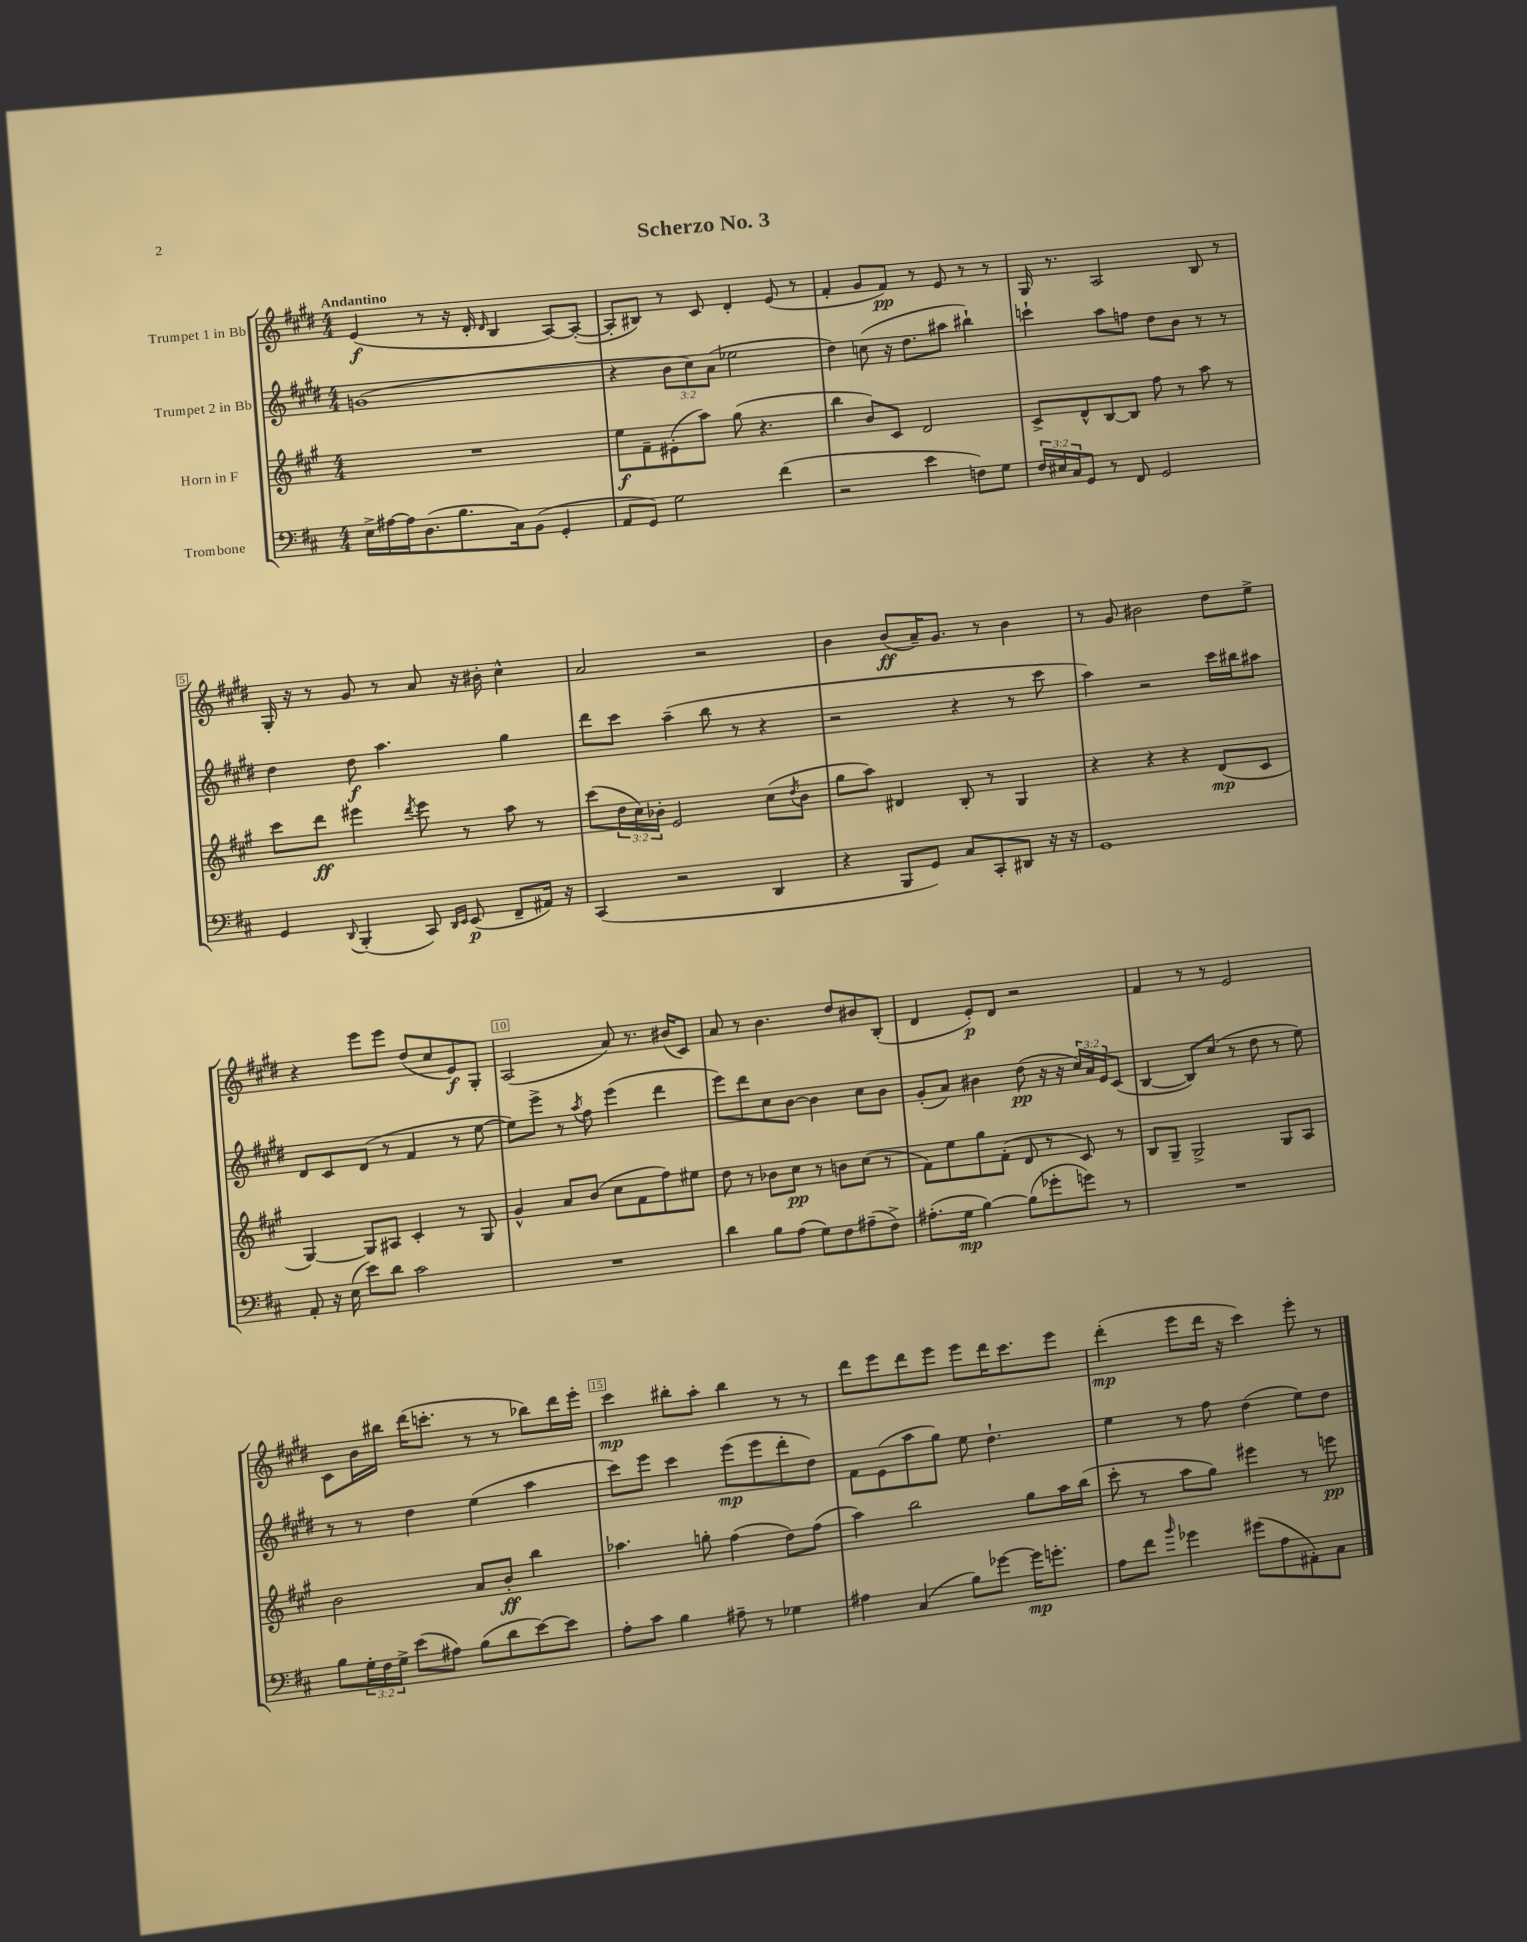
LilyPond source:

\header { title = "Scherzo No. 3" }
<<
\new StaffGroup <<
\new Staff = "s0" \with { instrumentName = "Trumpet 1 in Bb" } {
    \clef treble \key e \major \numericTimeSignature \time 4/4 \tempo "Andantino"
    e'4\f( r8 r16 dis'16-. \grace { dis'16 } b4 a8~) a8~-.( |
    a8-. bis8) r8 cis'8 dis'4-. e'8( r8 |
    fis'4-. gis'8 fis'8\pp) r8 e'8 r8 r8 |
    gis16 r8. a2 b8 r8 |
    gis16-. r16 r8 gis'8 r8 a'8 r16 bis'16-. cis''4-^ |
    a'2 r2 |
    b'4 b'8\ff( a'16--) gis'8. r8 b'4 |
    r8 gis'8 bis'2 dis''8 e''8-> |
    r4 e'''8 e'''8 dis''8( cis''8 e'8\f) gis8-. |
    a2( a'8) r8. bis'16( cis'8) |
    a'8 r8 b'4. dis''8 bis'8 b8-.( |
    dis'4 e'8-.\p) dis'8 r2 |
    fis'4 r8 r8 e'2 |
    cis'8 b'16 bis''16 dis'''16( c'''8.-. r8 r8 bes''8) dis'''16 e'''16-. |
    cis'''4\mp bis''8-. a''8-. bis''4 r8 r8 |
    dis'''8 e'''8 dis'''8 e'''8 e'''8 dis'''16 cis'''8. e'''8 |
    dis'''4-.\mp( e'''8 dis'''16 r16 cis'''4) e'''8-. r8 \bar "|." |
}
\new Staff = "s1" \with { instrumentName = "Trumpet 2 in Bb" } {
    \clef treble \key e \major \numericTimeSignature \time 4/4 \override Staff.TupletNumber.text = #tuplet-number::calc-fraction-text
    g'1( |
    r4 \tuplet 3/2 { b'8 cis''8) a'8( } ees''2 |
    dis''4) c''8( r16 dis''8. ais''8 bis''4-!) |
    c'''4-! a''8 f''8 dis''8 b'8 r8 r8 |
    dis''4 dis''8\f a''4. gis''4 |
    dis'''8 cis'''8 a''4--( b''8 r8 r4 |
    r2 r4 r8 cis'''8 |
    a''4) r2 cis'''16 bis''16 ais''8 |
    dis'8 cis'8 dis'8( r8 fis'4 r8 e''8~ |
    e''8) e'''8-> r8 \acciaccatura { a''8 } fis''8 e'''4( dis'''4 |
    e'''8) dis'''8 cis''8 b'8~ b'4 cis''8 b'8 |
    gis'8-.( a'8) bis'4 dis''8\pp( r16 r16 \tuplet 3/2 { cis''16) a'16 e'16 } cis'8( |
    b4~ b8) cis''8( r8 dis''8 r8 e''8) |
    r8 r8 dis''4 e''4( a''4 |
    cis'''8) e'''8 cis'''4 e'''8\mp( e'''8 dis'''8-. dis''8) |
    fis'8 e'8( a''8 gis''8) e''8 dis''4.-! |
    e''4 r8 fis''8 dis''4( e''8) dis''8 \bar "|." |
}
\new Staff = "s2" \with { instrumentName = "Horn in F" } {
    \clef treble \key a \major \numericTimeSignature \time 4/4 \override Staff.TupletNumber.text = #tuplet-number::calc-fraction-text
    R1 |
    e''8\f fis'8-- eis'8-.( a''8) gis''8( r4. |
    b''4 b'8) cis'8 d'2 |
    cis'8-> d'8-^ b8~ b8 fis''8 r8 a''8 r8 |
    cis'''8 d'''8\ff eis'''4 \acciaccatura { d'''8 } eis'''8 r8 a''8 r8 |
    cis'''8( \tuplet 3/2 { d''16 cis''16) bes'16-. } e'2 cis''8( \acciaccatura { d''8 } bes'8 |
    gis''8 a''8) dis'4 b8-. r8 gis4 |
    r4 r4 r4 d'8\mp( cis'8 |
    gis4~) gis8 ais8 cis'4-. r8 gis8 |
    gis'4-^ a'8 b'8( cis''8 fis'8 fis''8) eis''8 |
    d''8 r8 bes'8 cis''8\pp r8 b'8 cis''8( r8 |
    fis'8) e''8 gis''8 fis'8-.( d'8 r8 cis'8) r8 |
    b8 gis8-- gis2-> gis8 a8 |
    b'2 a'8 b'8-.\ff b''4 |
    aes''4. g''8-. fis''4( d''8) fis''8( |
    a''4) b''2 gis''8 a''16 b''16( |
    cis'''8-. r8 a''8 gis''8) eis'''4 r8 e'''8\pp \bar "|." |
}
\new Staff = "s3" \with { instrumentName = "Trombone" } {
    \clef bass \key d \major \numericTimeSignature \time 4/4 \override Staff.TupletNumber.text = #tuplet-number::calc-fraction-text
    e16-> ais16~ ais16 d8.( b8. cis16) b,8( g,4-. |
    a,8 g,8) g2 fis'4( |
    r2 e'4 f8) g8 |
    \tuplet 3/2 { fis16 eis16 cis16 } g,8 r8 fis,8 g,2 |
    g,4 \appoggiatura { d,8 } b,,4-.( cis,8) \grace { d,16 e,16 } e,8\p( fis,8-- ais,16) r16 |
    cis,4( r2 d,4 |
    r4 b,,8 g,8) cis8 cis,8-. dis,8 r16 r16 |
    g,1 |
    a,8-. r16 e16( e'8) d'8 cis'2 |
    R1 |
    d'4 b8 a8( g8) fis8 ais8--( fis8->) |
    ais8.-.( g16\mp b4~) b8( ges'8-. g'8) r8 |
    R1 |
    b8 \tuplet 3/2 { g16-. fis16 g16-> } e'8( ais8) b8( d'8 e'8~) e'8 |
    a8-. cis'8 b4 ais8-- r8 ges4 |
    ais4 cis4( b8) ges'8~ ges'16\mp g'8.-. |
    a8 fis'8 \grace { b'16 } ges'4 gis'8( a8 ais,8-.) cis8 \bar "|." |
}
>>
>>
\layout { \context { \Score \override BarNumber.break-visibility = ##(#f #t #t) barNumberVisibility = #(every-nth-bar-number-visible 5) \override BarNumber.stencil = #(make-stencil-boxer 0.1 0.3 ly:text-interface::print) } }
